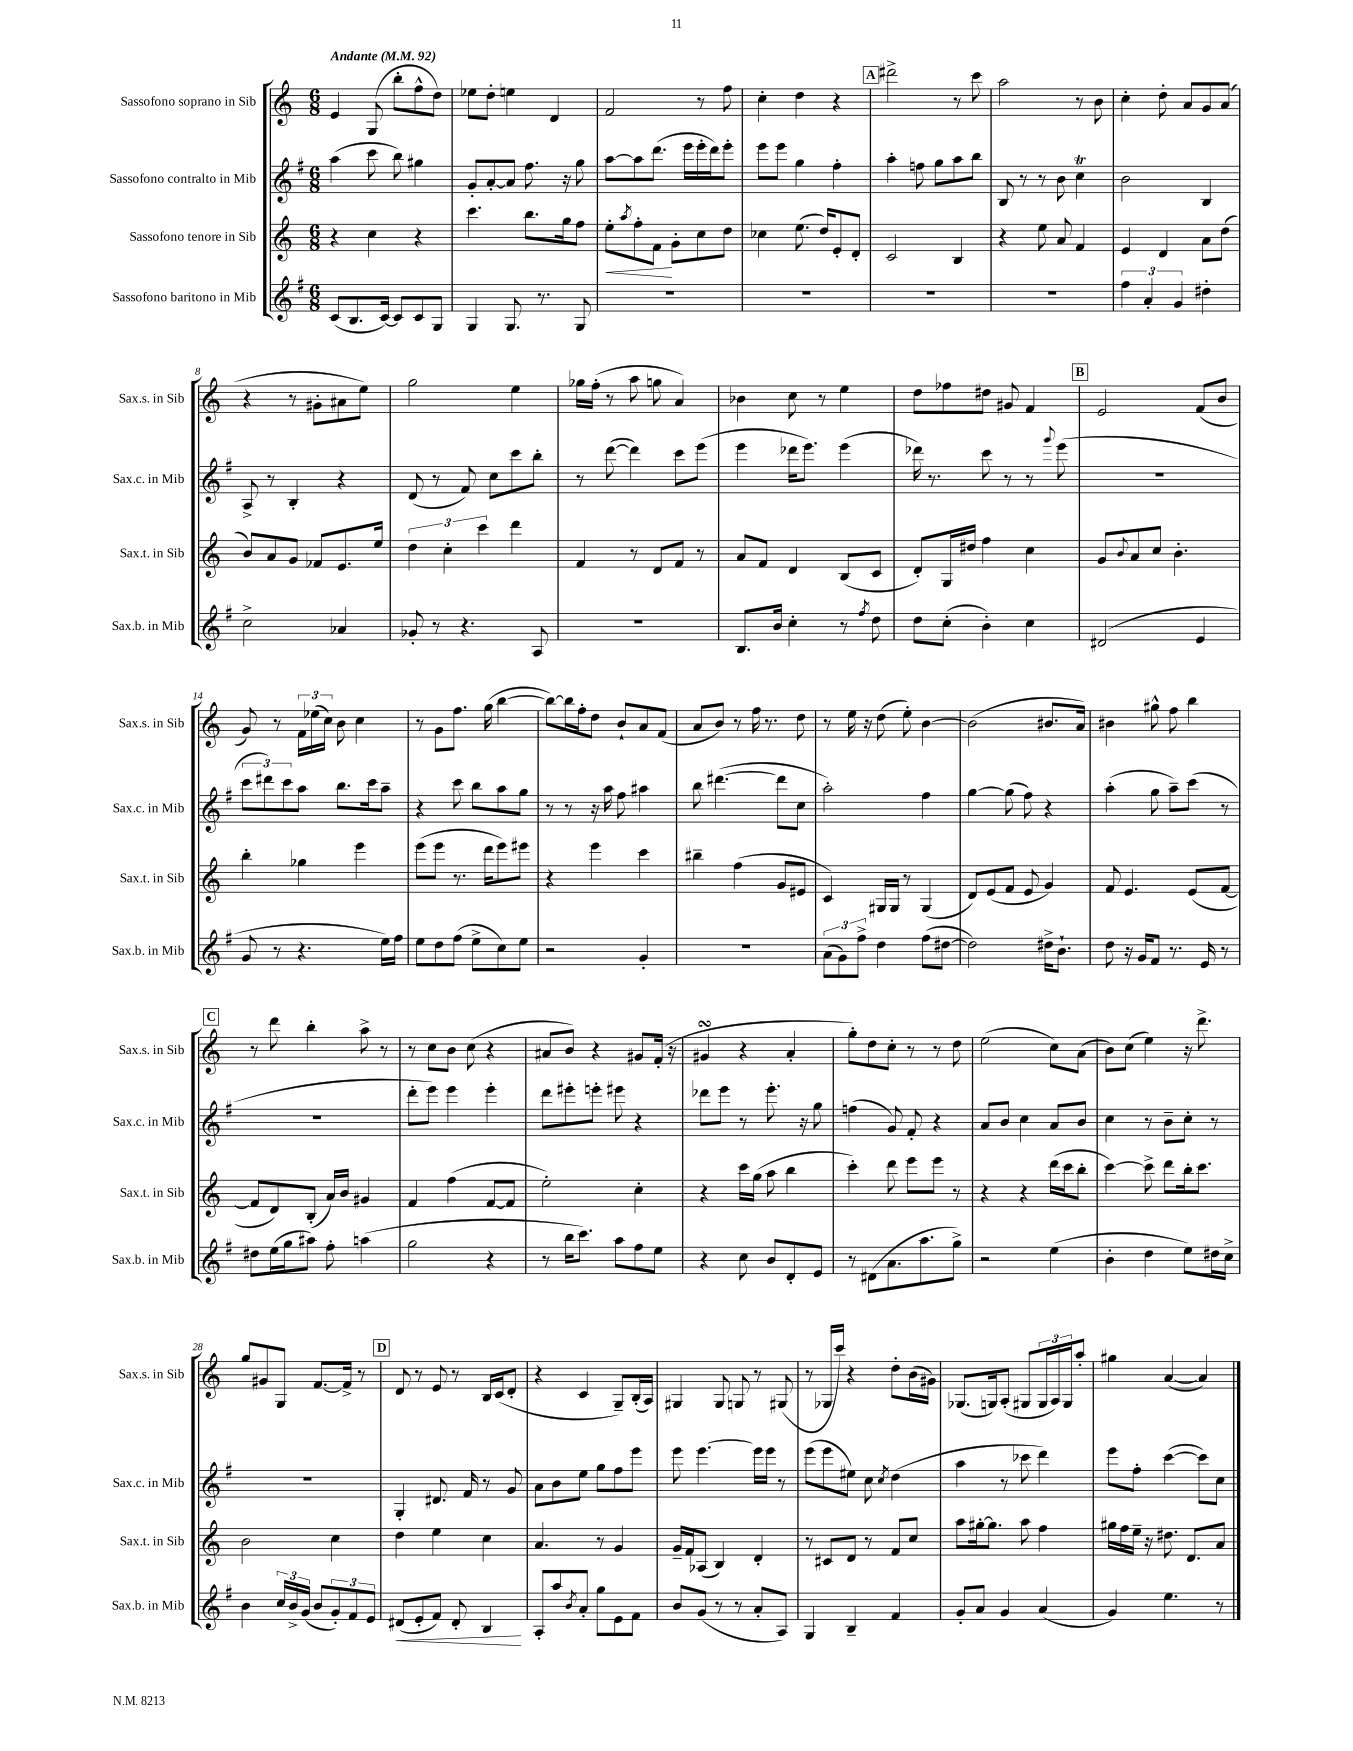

**kern	**dynam	**kern	**dynam	**kern	**kern
*part4	*part4	*part3	*part3	*part2	*part1
*staff4	*staff4	*staff3	*staff3	*staff2	*staff1
*I"Sassofono baritono in Mib	*	*I"Sassofono tenore in Sib	*	*I"Sassofono contralto in Mib	*I"Sassofono soprano in Sib
*I'Sax.b. in Mib	*	*I'Sax.t. in Sib	*	*I'Sax.c. in Mib	*I'Sax.s. in Sib
*clefG2	*	*clefG2	*	*clefG2	*clefG2
*k[f#]	*	*k[]	*	*k[f#]	*k[]
*M6/8	*	*M6/8	*	*M6/8	*M6/8
*MM92	*	*MM92	*	*MM92	*MM92
=1	=1	=1	=1	=1	=1
!	!	!	!	!	!LO:TX:a:B:t=Andante
(8c/L	.	4r	.	(4aa\	4e/
8.B/	.	.	.	.	.
.	.	4cc\	.	8ccc\	(8G/
[16c/Jk)	.	.	.	.	.
8c/L]	.	.	.	8bb\)	8bb'\L
8c/	.	4r	.	4gg#X\	8ff^^\
8G/J	.	.	.	.	8dd\J)
=2	=2	=2	=2	=2	=2
4G/	.	4.ccc\	.	8g'/L	8ee-X\L
.	.	.	.	[8a'/	8dd'\J
8.G/	.	.	.	8a/J]	4een\
.	.	8.bb\L	.	8.ff#\	.
8.r	.	.	.	.	.
.	.	.	.	.	4d/
.	.	16gg\k	.	16r	.
8G/	.	8ff\J	.	8gg\	.
=3	=3	=3	=3	=3	=3
!	!	!	!LO:HP:b	!	!
2.r	.	8ee'\L	<	[8aa\L	2f/
.	.	8qaa/	.	.	.
.	.	8ff'\	.	8aa\]	.
.	.	8f\J	.	(8.ddd\J	.
.	.	8g'\L	[	.	.
.	.	.	.	16eee\LL	.
.	.	8cc\	.	16eee'\	8r
.	.	.	.	16ddd\J)	.
.	.	8dd\J	.	8eee'\J	8ff\
=4	=4	=4	=4	=4	=4
2.r	.	4cc-X\	.	8eee\L	4cc'\
.	.	.	.	8eee\J	.
.	.	(8.ee\	.	4gg\	4dd\
.	.	16dd/KL)	.	.	.
.	.	8e'/	.	4ff#'\	4r
.	.	8d'/J	.	.	.
!!LO:REH:place=s1:t=A
=5	=5	=5	=5	=5	=5
2.r	.	2c/	.	4aa'\	2ddd#X^\
.	.	.	.	8ffn\	.
.	.	.	.	8gg\L	.
.	.	4B/	.	8aa\	8r
.	.	.	.	8bb\J	8ccc\
=6	=6	=6	=6	=6	=6
2.r	.	4r	.	8B/	2aa\
.	.	.	.	8r	.
.	.	8ee\	.	8r	.
.	.	8a/	.	8b\	.
.	.	4f/	.	4ccT\	8r
.	.	.	.	.	8b\
=7	=7	=7	=7	=7	=7
6ff#\	.	4e/	.	2b\	4cc'\
6a'/	.	.	.	.	.
.	.	4d/	.	.	8dd'\
6g/	.	.	.	.	.
.	.	.	.	.	8a/L
4dd#X'\	.	8a\L	.	4B/	8g/
.	.	(8dd\J	.	.	(8a/J
!!LO:LB:g=z
=8	=8	=8	=8	=8	=8
2cc^\	.	8b/L)	.	8A^/	4r
.	.	8a/	.	8r	.
.	.	8g/J	.	4B'/	8r
.	.	8f-X/L	.	.	8g#X'\L
4a-X/	.	8.e/	.	4r	8a#X\
.	.	.	.	.	8ee\J)
.	.	16ee/Jk	.	.	.
=9	=9	=9	=9	=9	=9
8g-X'/	.	6dd\	.	(8d/	2gg\
8r	.	.	.	8r	.
.	.	6cc'\	.	.	.
4.r	.	.	.	8f#/)	.
.	.	6ccc\	.	.	.
.	.	.	.	8cc\L	.
.	.	4ddd\	.	8ccc\	4ee\
8A/	.	.	.	8bb'\J	.
=10	=10	=10	=10	=10	=10
2.r	.	4f/	.	8r	16gg-X\LL
.	.	.	.	.	(16ff'\JJ
.	.	.	.	([8ddd\	8r
.	.	8r	.	4ddd\])	8aa\
.	.	8d/L	.	.	8ggn\
.	.	8f/J	.	8ccc\L	4a/)
.	.	8r	.	(8eee\J	.
=11	=11	=11	=11	=11	=11
8.B/L	.	8a/L	.	4eee\	4b-X\
.	.	8f/J	.	.	.
16b/Jk	.	.	.	.	.
4cc'\	.	4d/	.	16ddd-X\KL	8cc\
.	.	.	.	8.eee\J)	.
.	.	.	.	.	8r
8r	.	(8B/L	.	(4eee\	4ee\
8qff#/	.	.	.	.	.
8dd\	.	8c/J	.	.	.
=12	=12	=12	=12	=12	=12
8dd\L	.	8d'/L)	.	16ddd-X\)	8dd\L
.	.	.	.	8.r	.
(8cc'\J	.	16G/L	.	.	8ff-X\
.	.	16dd#X/JJ	.	.	.
4b'\)	.	4ff\	.	8ccc\	8dd#X\J
.	.	.	.	8r	8g#X/
4cc\	.	4cc\	.	8r	4f/
.	.	.	.	8qqggg/	.
.	.	.	.	(8eee\	.
!!LO:REH:place=s1:t=B
=13	=13	=13	=13	=13	=13
(2d#X/	.	8g/L	.	2.r	2e/
.	.	8qqb/	.	.	.
.	.	8a/	.	.	.
.	.	8cc/J	.	.	.
.	.	4.b'\	.	.	.
4e/	.	.	.	.	(8f/L
.	.	.	.	.	8b/J
!!LO:LB:g=z
=14	=14	=14	=14	=14	=14
8g/	.	4bb'\	.	12ccc\L	8g/)
.	.	.	.	12ddd#X\)	.
8r	.	.	.	.	8r
.	.	.	.	12ccc\	.
4.r	.	4gg-X\	.	8aa\J	24f\LL
.	.	.	.	.	(24ee-X\
.	.	.	.	.	24cc\JJ)
.	.	.	.	8.bb\L	8b\
.	.	4eee\	.	.	4cc\
.	.	.	.	16ccc\k	.
16ee\LL)	.	.	.	8aa~\J	.
16ff#\JJ	.	.	.	.	.
=15	=15	=15	=15	=15	=15
8ee\L	.	(8eee\L	.	4r	8r
8dd\	.	8eee\J	.	.	8g\L
(8ff#\J	.	8.r	.	8ccc\	8.ff\J
8ee^\L	.	.	.	8bb\L	.
.	.	16ddd\KL	.	.	(16gg\
8cc\)	.	8eee\)	.	8aa\	[4bb\
8ee\J	.	8eee#X\J	.	8gg\J	.
=16	=16	=16	=16	=16	=16
2r	.	4r	.	8r	8bb\L_)
.	.	.	.	8r	16bb\L]
.	.	.	.	.	16ff'\J
.	.	4eee\	.	16r	8dd\J
.	.	.	.	16aa\	.
.	.	.	.	8ff#\	8b`/L
4g'/	.	4ccc\	.	4aa#X\	8a/
.	.	.	.	.	(8f/J
=17	=17	=17	=17	=17	=17
2.r	.	4bb#X~\	.	8bb\	8a/L
.	.	.	.	([4.ddd#X\	8b/J)
.	.	(4ff\	.	.	8r
.	.	.	.	.	16ff\
.	.	.	.	.	8.r
.	.	8g/L	.	8ddd#\L]	.
.	.	8e#X/J	.	8cc\J	8dd\
=18	=18	=18	=18	=18	=18
(12a\L	.	4c/)	.	2aa'\)	8r
12g\)	.	.	.	.	.
.	.	.	.	.	16ee\
12ff#^\J	.	.	.	.	.
.	.	.	.	.	16r
4dd\	.	16G#X/LL	.	.	(8dd\
.	.	16G#/JJ	.	.	.
.	.	8r	.	.	8ee'\)
(8ff#\L	.	(4G#/	.	4ff#\	[4b\
[8dd#X\J	.	.	.	.	.
=19	=19	=19	=19	=19	=19
2dd#\])	.	8d/L)	.	[4gg\	(2b\]
.	.	(8e/	.	.	.
.	.	8f/J	.	(8gg\]	.
.	.	8e/	.	8ff#\)	.
16dd#X^\KL	.	4g/)	.	4r	8.b#X/L
8.b`\J	.	.	.	.	.
.	.	.	.	.	16a/Jk)
=20	=20	=20	=20	=20	=20
8dd\	.	8f/	.	(4aa'\	4b#X\
16r	.	4.e/	.	.	.
16g/KL	.	.	.	.	.
8f#/J	.	.	.	8gg\	8gg#X^^\
8.r	.	.	.	8aa~\L)	8ff\
.	.	(8e/L	.	(8ccc\J	4bb\
16e/	.	.	.	.	.
8r	.	[8f/J	.	8r	.
!!LO:LB:g=z
!!LO:REH:place=s1:t=C
=21	=21	=21	=21	=21	=21
8dd#X\L	.	8f/L]	.	2.r	8r
(16ee\L	.	8d/)	.	.	8ddd\
16gg\J	.	.	.	.	.
8aa#X\J)	.	(8B'/J	.	.	4bb'\
8ff#'\	.	16a/LL)	.	.	.
.	.	16b/JJ	.	.	.
(4aan\	.	4g#X/	.	.	8aa^\
.	.	.	.	.	8r
=22	=22	=22	=22	=22	=22
2gg\	.	4f/	.	8ddd'\L	8r
.	.	.	.	8eee\J)	8cc\L
.	.	(4ff\	.	4eee\	8b\J
.	.	.	.	.	(8cc\
4r	.	[8f/L	.	4eee'\	4r
.	.	8f/J]	.	.	.
=23	=23	=23	=23	=23	=23
8r	.	2ee'\)	.	8ddd\L	8a#X/L
16bb\KL	.	.	.	8eee#X'\	8b/J)
8.ccc\J)	.	.	.	.	.
.	.	.	.	8eeen'\J	4r
8aa\L	.	.	.	8eee#X\	.
8ff#\	.	4cc'\	.	4r	8g#X/L
8ee\J	.	.	.	.	(16f'/Jk
.	.	.	.	.	16r
=24	=24	=24	=24	=24	=24
4r	.	4r	.	8ddd-X\L	4g#XsSsS/
.	.	.	.	8eee\J	.
8cc\	.	16ccc\LL	.	8r	4r
.	.	(16gg\JJ	.	.	.
8b/L	.	8aa\	.	8.eee'\	.
8d'/	.	4bb\	.	.	4a'/
.	.	.	.	16r	.
8e/J	.	.	.	8gg\	.
=25	=25	=25	=25	=25	=25
8r	.	4ccc'\)	.	(4ffn\	8gg'\L)
(8d#X\L	.	.	.	.	8dd\
8.a\	.	8ddd\	.	8g/)	8cc'\J
.	.	8eee\L	.	8f#'/	8r
8.aa\	.	.	.	.	.
.	.	8eee\J	.	4r	8r
8gg^\J)	.	8r	.	.	8dd\
=26	=26	=26	=26	=26	=26
2r	.	4r	.	8a/L	(2ee\
.	.	.	.	8b/J	.
.	.	4r	.	4cc\	.
(4ee\	.	(16ddd\LL	.	8a/L	8cc\L)
.	.	16ccc\J	.	.	.
.	.	8bb'\J	.	8b/J	(8a\J
=27	=27	=27	=27	=27	=27
4b'\	.	[4ccc\)	.	4cc\	8b\L)
.	.	.	.	.	(8cc\J
4dd\	.	8ccc^\]	.	8r	4ee\)
.	.	8ddd\L	.	8b~\L	.
8ee\L)	.	16bb'\k	.	8cc'\J	16r
.	.	8.ccc\J	.	.	8.ddd^\
16dd#X\L	.	.	.	8r	.
16cc^\JJ	.	.	.	.	.
!!LO:LB:g=z
=28	=28	=28	=28	=28	=28
4b\	.	2b\	.	2.r	8gg/L
.	.	.	.	.	8g#X/
24cc/LL	.	.	.	.	8G/J
24b^/	.	.	.	.	.
(24g/JJ	.	.	.	.	.
8b/L	.	.	.	.	[8.f/L
12g'/)	.	4cc\	.	.	.
.	.	.	.	.	16f^/Jk]
12f#/	.	.	.	.	.
.	.	.	.	.	8r
12e/J	.	.	.	.	.
!!LO:REH:place=s1:t=D
=29	=29	=29	=29	=29	=29
!	!LO:HP:b	!	!	!	!
(8d#X/L	<	4dd\	.	4G'/	8d/
8e'/	.	.	.	.	8r
8f#/J)	.	4ee\	.	8.d#X/	8e/
8d#'/	.	.	.	.	8r
.	.	.	.	16f#/	.
4B/	.	4cc\	.	8r	16B/LL
.	.	.	.	.	(16c/J
.	.	.	.	8g/	8d'/J
.	[	.	.	.	.
=30	=30	=30	=30	=30	=30
8A'/L	.	4.a/	.	8a\L	4r
8aa/	.	.	.	8b\	.
8qb/	.	.	.	.	.
8a'/J	.	.	.	8ee\J	4c/
8gg\L	.	8r	.	8gg\L	.
8e\	.	4g/	.	8ff#\	8G~/L)
8f#\J	.	.	.	8eee\J	(16B'/L
.	.	.	.	.	16A/JJ)
=31	=31	=31	=31	=31	=31
8b/L	.	16g~/LL	.	8eee\	4G#X/
.	.	16f/J	.	.	.
(8g/J	.	(8A-X/J	.	[4.eee\	.
8r	.	4B/)	.	.	8G#/
8r	.	.	.	.	8Gn/
8a'/L	.	4d'/	.	16eee\LL]	8r
.	.	.	.	16eee\JJ	.
8A/J)	.	.	.	8r	(8G#X/
=32	=32	=32	=32	=32	=32
4G/	.	8r	.	(8eee\L	8r
.	.	8c#X/L	.	8eee\	16G-X/LL
.	.	.	.	.	16ccc/JJ)
4B~/	.	8d/J	.	8ee#X\J)	4r
.	.	8r	.	8cc\	.
.	.	.	.	8qcc/	.
4f#/	.	8f/L	.	(4dd\	8dd'\L
.	.	8cc/J	.	.	(16b\L
.	.	.	.	.	16g#X\JJ)
=33	=33	=33	=33	=33	=33
8g'/L	.	8aa\L	.	4aa\	(8.G-X/L
8a/J	.	[16gg#X'\k	.	.	.
.	.	8.gg#\J]	.	.	16Gn/k)
4g/	.	.	.	8r	(8A'/J
.	.	8aa\	.	8ccc-X\	8G#X/L
(4a/	.	4ff\	.	4ddd\)	24G#/L
.	.	.	.	.	24A/)
.	.	.	.	.	24G#/J
.	.	.	.	.	8aa'/J
=34	=34	=34	=34	=34	=34
4g/)	.	16gg#X\LL	.	8eee\L	4gg#X\
.	.	16ff\	.	.	.
.	.	16ee~\JJ	.	8ff#'\J	.
.	.	16r	.	.	.
4.ee\	.	8.dd#X\	.	([4ccc\	([4a/
.	.	8.d/L	.	.	.
.	.	.	.	8ccc\L])	4a/])
8r	.	8a/J	.	8cc\J	.
==	==	==	==	==	==
*-	*-	*-	*-	*-	*-
